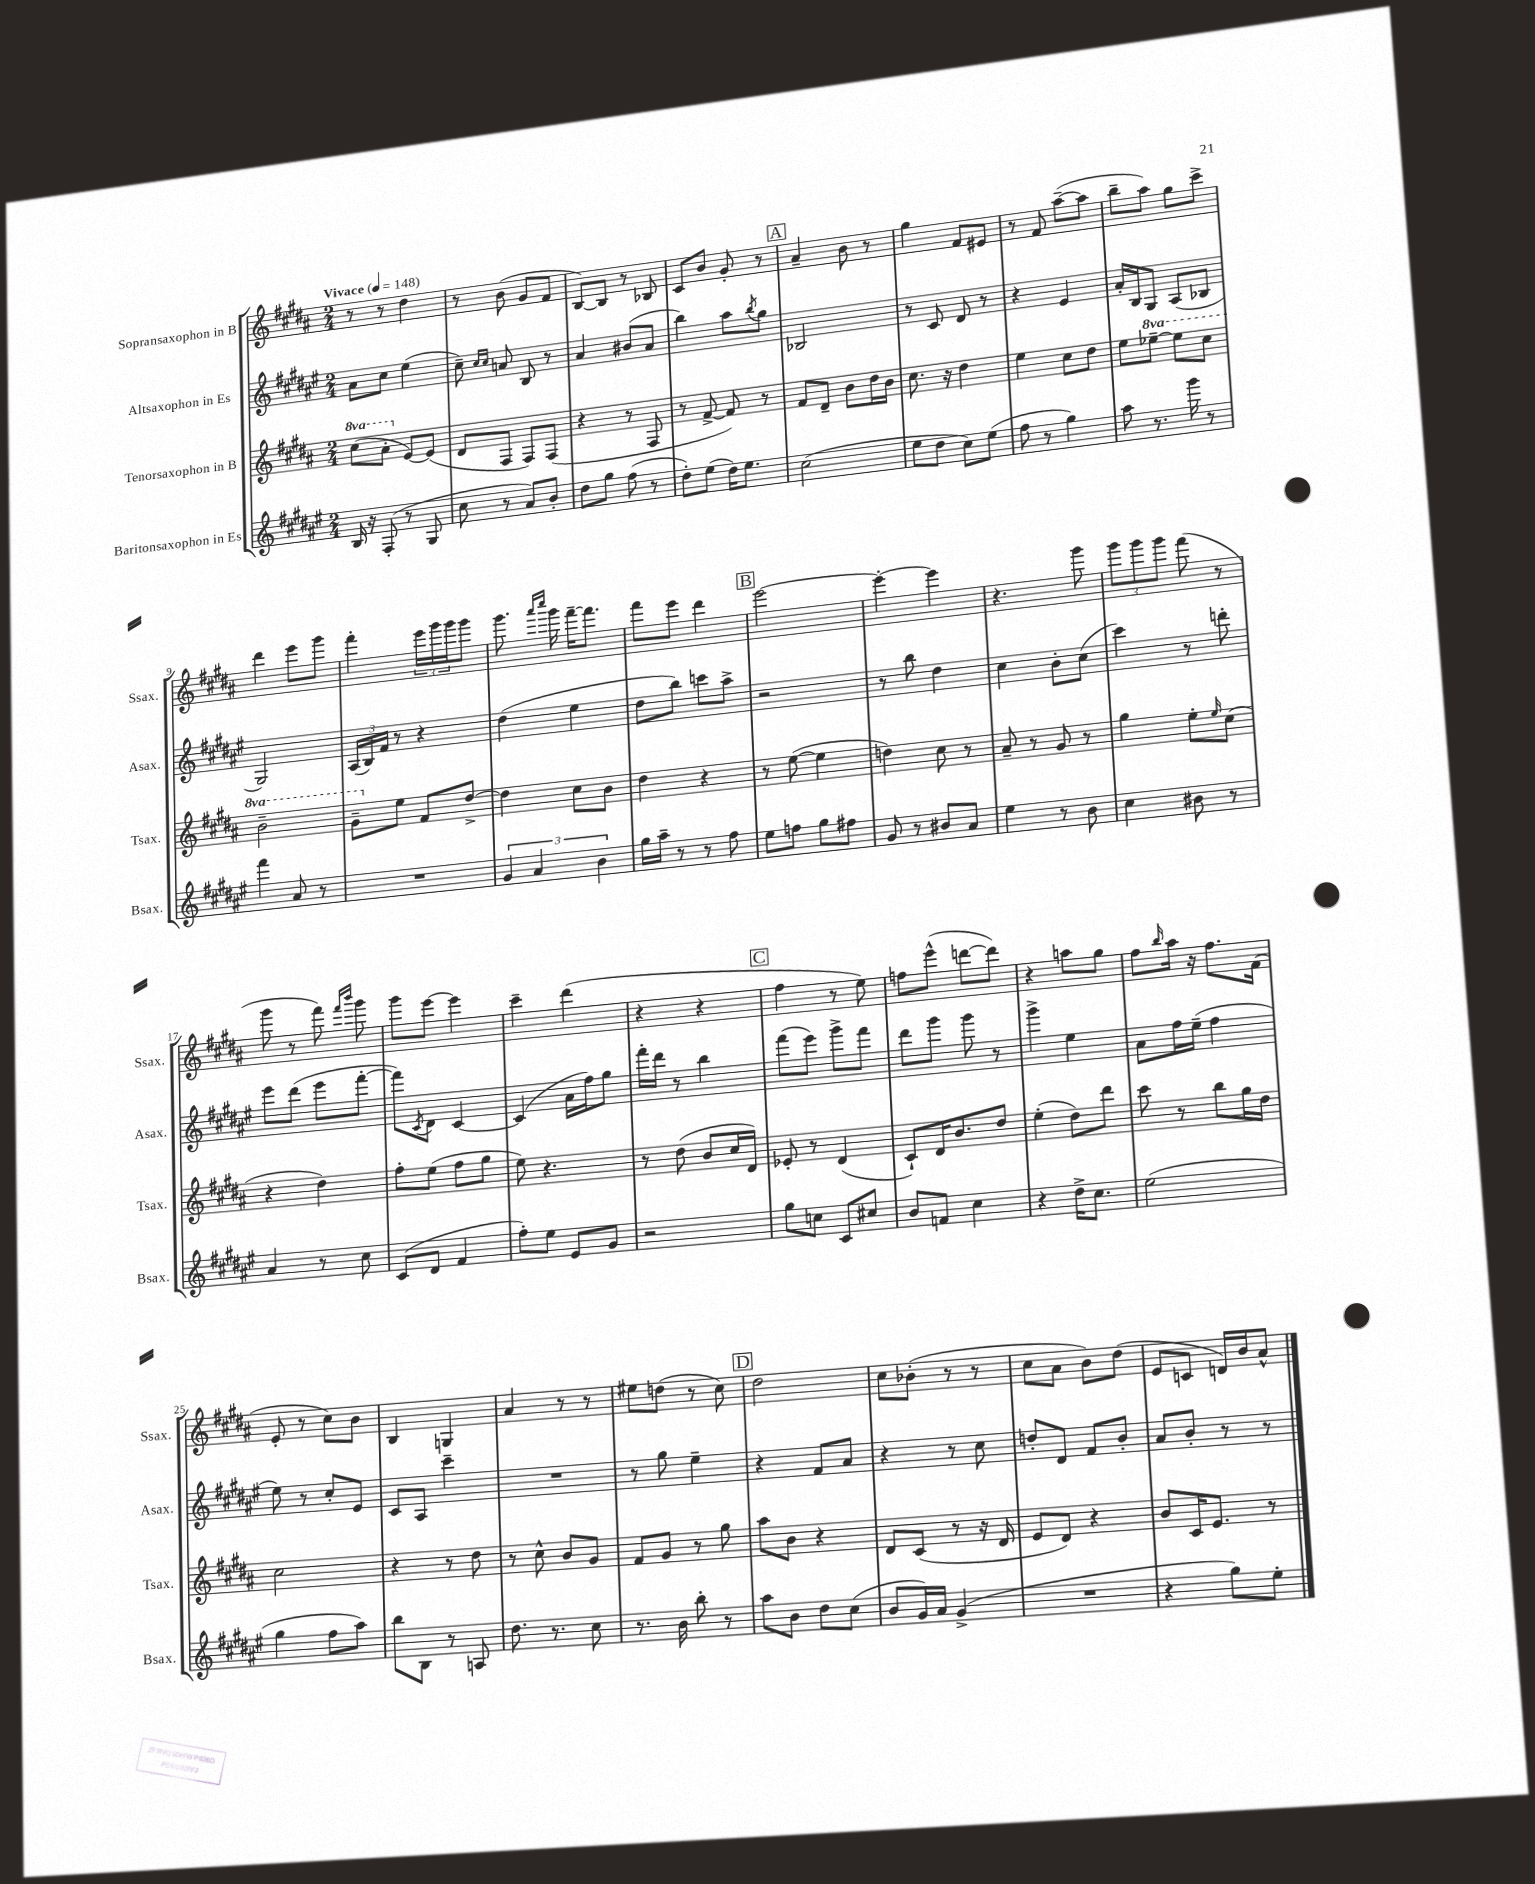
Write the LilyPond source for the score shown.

<<
\new StaffGroup <<
\new Staff = "s0" \with { instrumentName = "Sopransaxophon in B" shortInstrumentName = "Ssax." } {
    \clef treble \key b \major \numericTimeSignature \time 2/4 \tempo "Vivace" 4 = 148
    r8 r8 dis''4 |
    r8 b'8( gis'8 fis'8 |
    b8~) b8 r8 bes8 |
    cis'8 b'8 gis'8-. r8 |
    \mark \markup { \box "A" } ais'4-- b'8 r8 |
    gis''4 fis'8 eis'8 |
    r8 fis'8 ais''8~--( ais''8 |
    b''8-- ais''8) gis''8 cis'''8-> |
    dis'''4 e'''8 gis'''8 |
    fis'''4-. \tuplet 3/2 { e'''16 gis'''16 gis'''16 } gis'''8 |
    gis'''8. \grace { ais'''16 cis''''16 } gis'''16 fis'''16~-- fis'''8. |
    fis'''8 e'''8 dis'''4 |
    \mark \markup { \box "B" } e'''2~ |
    e'''4~-. e'''4 |
    r4. gis'''8 |
    \tuplet 3/2 { gis'''8 gis'''8 gis'''8 } fis'''8( r8 |
    gis'''8 r8 fis'''8) \grace { fis'''16 b'''16 } gis'''8 |
    gis'''8 e'''8~ e'''4 |
    cis'''4-- dis'''4( |
    r4 r4 |
    \mark \markup { \box "C" } fis''4 r8 e''8) |
    f''8 e'''8-^( d'''8~ d'''8) |
    r4 a''8 gis''8 |
    fis''8 \grace { b''16 } ais''16 r16 fis''8. fis'16( |
    e'8-. r8 cis''8) b'8 |
    b4 g4 |
    ais'4 r8 r8 |
    eis''8 d''8( r8 cis''8) |
    \mark \markup { \box "D" } dis''2 |
    cis''8 bes'8-.( r8 r8 |
    cis''8 ais'8 b'8) dis''8( |
    e'8 c'8 d'16) b'16 ais'8-^ \bar "|." |
}
\new Staff = "s1" \with { instrumentName = "Altsaxophon in Es" shortInstrumentName = "Asax." } {
    \clef treble \key fis \major \numericTimeSignature \time 2/4
    ais'8 cis''8 eis''4( |
    cis''8--) \grace { cis''16 cis''16 } a'8 b8 r8 |
    ais'4 bis'8( ais'8 |
    b''4) ais''8 \acciaccatura { b''8 } gis''8 |
    \mark \markup { \box "A" } bes2 |
    r8 cis'8 dis'8 r8 |
    r4 eis'4 |
    ais'16-. b16 gis8 ais8( bes8 |
    gis2) |
    \tuplet 3/2 { ais16( b16) fis'16 } r8 r4 |
    dis''4( eis''4 |
    dis''8 b''8) c'''8 ais''8-> |
    \mark \markup { \box "B" } r2 |
    r8 b''8 dis''4 |
    cis''4 b'8-. cis''8( |
    cis'''4) r8 d'''8-. |
    eis'''8 dis'''8( eis'''8 fis'''8~-. |
    fis'''8) \acciaccatura { cis'8 } dis'8 cis'4~ |
    cis'4( ais'16 fis''16) gis''8 |
    fis'''16-. dis'''16 r8 b''4 |
    \mark \markup { \box "C" } fis'''8( eis'''8) gis'''8-> fis'''8 |
    dis'''8 gis'''8 gis'''8 r8 |
    gis'''4-> eis''4 |
    ais'8 fis''16 eis''16--( fis''4 |
    eis''8) r8 cis''8-. eis'8 |
    cis'8 ais8 cis'''4-- |
    R2 |
    r8 gis''8 eis''4-- |
    \mark \markup { \box "D" } r4 fis'8 ais'8 |
    r4 r8 cis''8 |
    d''8-. dis'8 fis'8 b'8-. |
    ais'8 b'8-. r8 r8 \bar "|." |
}
\new Staff = "s2" \with { instrumentName = "Tenorsaxophon in B" shortInstrumentName = "Tsax." } {
    \clef treble \key b \major \numericTimeSignature \time 2/4 \set Staff.ottavationMarkups = #ottavation-simple-ordinals
    \ottava #1 cis'''8( ais''8-. \ottava #0 e'8~) e'8( |
    dis'8 fis8 fis8) fis8( |
    r4 r8 fis8 |
    r8 fis'8~-> fis'8) r8 |
    \mark \markup { \box "A" } fis'8 dis'8-- b'8 dis''16 b'16 |
    cis''8. r16 dis''4 |
    e''4 cis''8 dis''8 |
    e''8 \ottava #1 ees'''8~-- ees'''8 cis'''8 |
    b''2-- |
    gis''8-- \ottava #0 e''8 fis'8 dis''8~-> |
    dis''4 cis''8 b'8 |
    dis''4 r4 |
    \mark \markup { \box "B" } r8 e''8~( e''4 |
    d''4) cis''8 r8 |
    ais'8-- r8 gis'8 r8 |
    gis''4 e''8-. \grace { e''16 } cis''8( |
    r4 dis''4) |
    fis''8-. e''8( fis''8 gis''8 |
    e''8) r4. |
    r8 dis''8( b'8 cis''16 dis'16) |
    \mark \markup { \box "C" } ees'8-. r8 dis'4( |
    cis'8-!) dis'16 b'8. dis''8 |
    e''4-.( dis''8) dis'''8 |
    cis'''8 r8 b''8 gis''16 dis''16 |
    cis''2 |
    r4 r8 dis''8 |
    r8 cis''8-^ b'8 gis'8 |
    fis'8 gis'8 r8 gis''8 |
    \mark \markup { \box "D" } ais''8 b'8 r4 |
    dis'8 cis'8( r8 r16 dis'16 |
    e'8 dis'8) r4 |
    b'8 cis'16 e'8. r8 \bar "|." |
}
\new Staff = "s3" \with { instrumentName = "Baritonsaxophon in Es" shortInstrumentName = "Bsax." } {
    \clef treble \key fis \major \numericTimeSignature \time 2/4
    b16 r16 fis8-.( r8 gis8 |
    cis''8 r8 ais'8) b'8-. |
    dis''8 gis''8 fis''8( r8 |
    dis''8-.) eis''8( dis''16) eis''8. |
    \mark \markup { \box "A" } cis''2( |
    eis''8 dis''8 cis''8) eis''8( |
    fis''8 r8 gis''4) |
    ais''8 r8. gis'''16 r8 |
    fis'''4 ais'8 r8 |
    R2 |
    \tuplet 3/2 { gis'4 ais'4 b'4 } |
    gis''16 ais''16-- r8 r8 fis''8 |
    \mark \markup { \box "B" } eis''8 f''8 gis''8 fis''8 |
    gis'8 r8 bis'8 ais'8 |
    eis''4 r8 b'8 |
    cis''4 bis'8 r8 |
    ais'4 r8 cis''8 |
    cis'8( dis'8 fis'4 |
    fis''8-.) eis''8 eis'8 gis'8 |
    r2 |
    \mark \markup { \box "C" } gis''8 c''8 cis'8 cis''8 |
    b'8 f'8 cis''4 |
    r4 dis''16-> cis''8. |
    eis''2( |
    gis''4 fis''8 ais''8) |
    b''8 b8 r8 a8 |
    dis''8. r8. cis''8 |
    r8. b'16 b''8-. r8 |
    \mark \markup { \box "D" } ais''8 b'8 dis''8 cis''8( |
    b'8 gis'16) ais'16 gis'4->( |
    R2 |
    r4 gis''8) eis''8-. \bar "|." |
}
>>
>>
